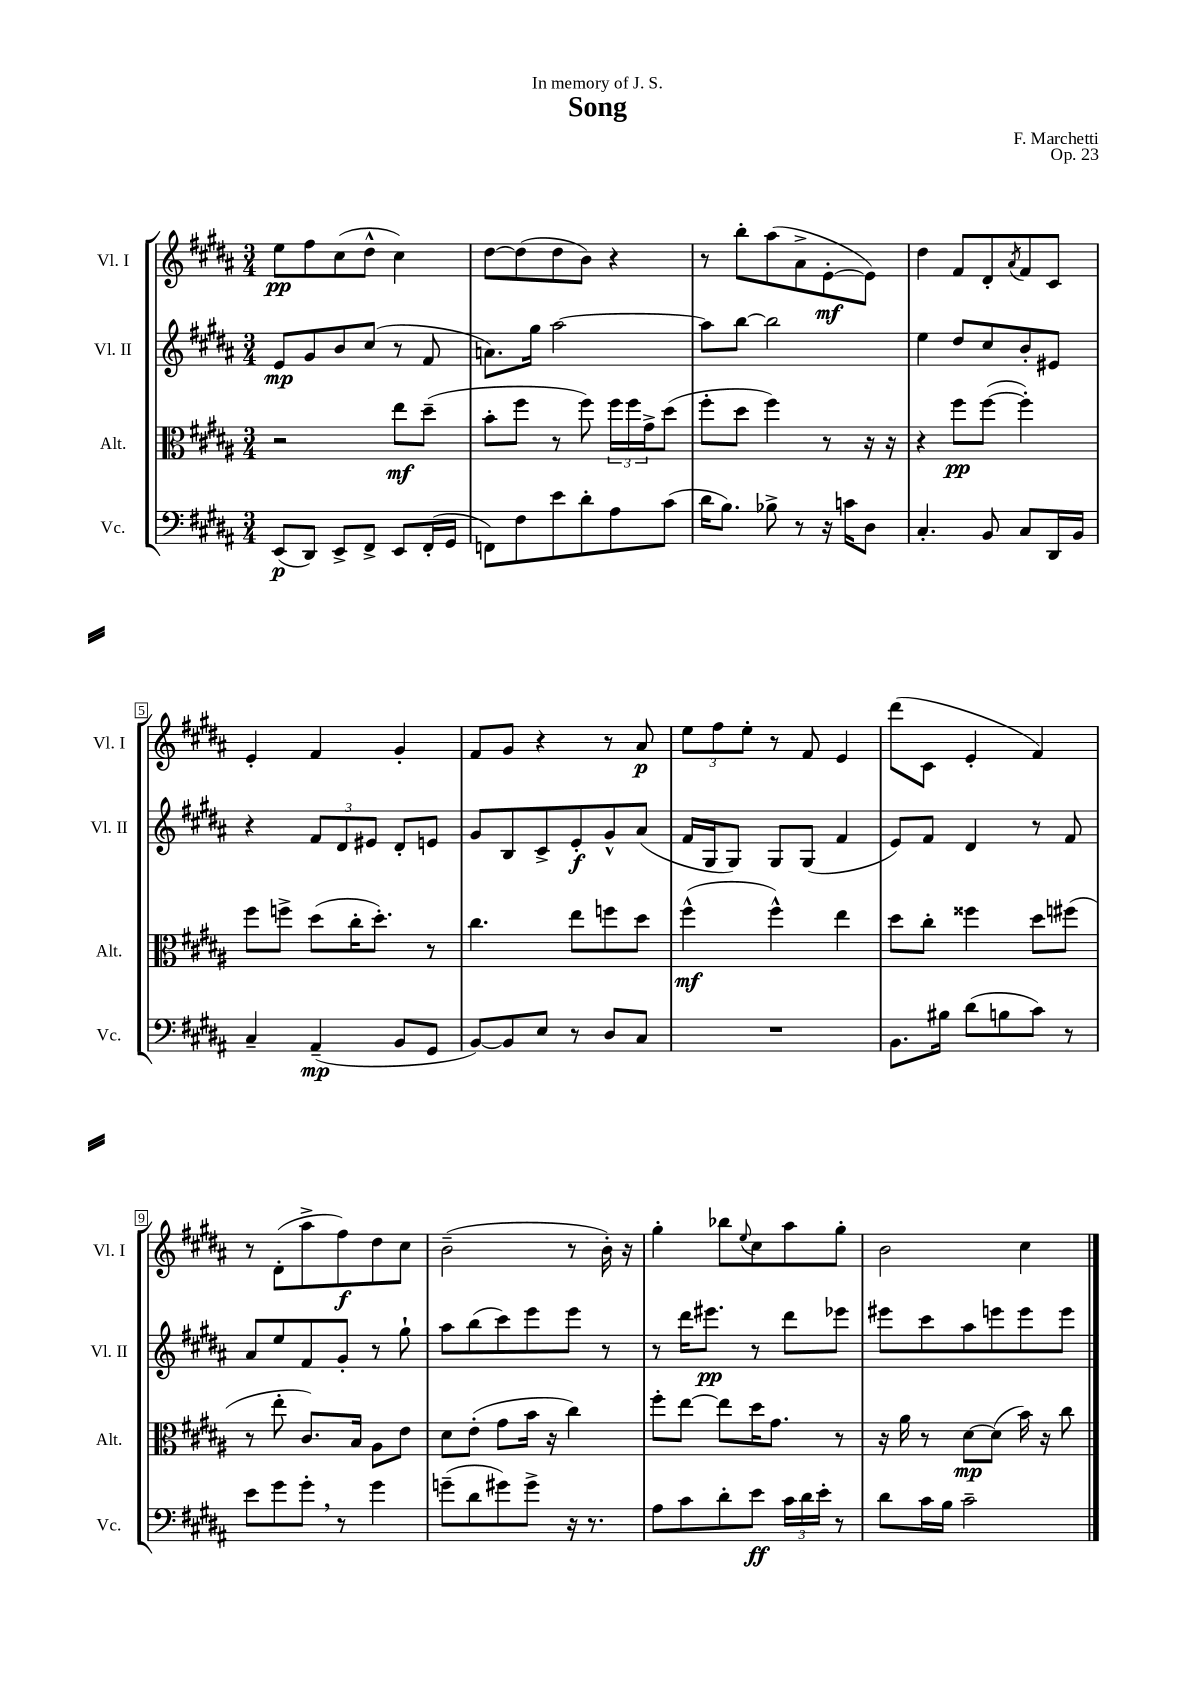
\header { title = "Song" composer = "F. Marchetti" dedication = "In memory of J. S." opus = "Op. 23" }
<<
\new StaffGroup <<
\new Staff = "s0" \with { instrumentName = "Vl. I" shortInstrumentName = "Vl. I" } {
    \clef treble \key b \major \numericTimeSignature \time 3/4
    e''8\pp fis''8 cis''8( dis''8-^ cis''4) |
    dis''8~ dis''8( dis''8 b'8) r4 |
    r8 b''8-. ais''8( ais'8-> e'8~-.\mf e'8) |
    dis''4 fis'8 dis'8-. \acciaccatura { ais'8 } fis'8 cis'8 |
    e'4-. fis'4 gis'4-. |
    fis'8 gis'8 r4 r8 ais'8\p |
    \tuplet 3/2 { e''8 fis''8 e''8-. } r8 fis'8 e'4 |
    dis'''8( cis'8 e'4-. fis'4) |
    r8 dis'8-.( ais''8-> fis''8\f) dis''8 cis''8 |
    b'2--( r8 b'16-.) r16 |
    gis''4-. bes''8 \appoggiatura { e''8 } cis''8 ais''8 gis''8-. |
    b'2 cis''4 \bar "|." |
}
\new Staff = "s1" \with { instrumentName = "Vl. II" shortInstrumentName = "Vl. II" } {
    \clef treble \key b \major \numericTimeSignature \time 3/4
    e'8\mp gis'8 b'8 cis''8( r8 fis'8 |
    a'8.) gis''16 ais''2~ |
    ais''8 b''8~ b''2 |
    e''4 dis''8 cis''8 b'8-. eis'8 |
    r4 \tuplet 3/2 { fis'8 dis'8 eis'8 } dis'8-. e'8 |
    gis'8 b8 cis'8-> e'8-.\f gis'8-^ ais'8( |
    fis'16 gis16 gis8) gis8 gis8( fis'4 |
    e'8) fis'8 dis'4 r8 fis'8 |
    ais'8 e''8 fis'8 gis'8-. r8 gis''8-! |
    ais''8 b''8( cis'''8) e'''8 e'''8 r8 |
    r8 dis'''16 eis'''8.\pp r8 dis'''8 ees'''8 |
    eis'''8 cis'''8 ais''8 e'''8 e'''8 e'''8 \bar "|." |
}
\new Staff = "s2" \with { instrumentName = "Alt." shortInstrumentName = "Alt." } {
    \clef alto \key b \major \numericTimeSignature \time 3/4
    r2 e''8\mf dis''8--( |
    b'8-. fis''8 r8 fis''8) \tuplet 3/2 { fis''16 fis''16 gis'16-> } dis''8( |
    fis''8-. dis''8 fis''4) r8 r16 r16 |
    r4 fis''8\pp fis''8~( fis''4-.) |
    fis''8 f''8-> dis''8( cis''16-. dis''8.-.) r8 |
    cis''4. e''8 f''8 dis''8 |
    fis''4-^\mf( fis''4-^) e''4 |
    dis''8 cis''8-. fisis''4 dis''8 fis''8( |
    r8 e''8-. cis'8.) b16 ais8 e'8 |
    dis'8 e'8-.( gis'8 b'16 r16 cis''4) |
    fis''8-. e''8~ e''8 dis''16 gis'8. r8 |
    r16 ais'16 r8 dis'8~\mp dis'8( b'16) r16 cis''8 \bar "|." |
}
\new Staff = "s3" \with { instrumentName = "Vc." shortInstrumentName = "Vc." } {
    \clef bass \key b \major \numericTimeSignature \time 3/4
    e,8\p( dis,8) e,8-> fis,8-> e,8 fis,16-.( gis,16 |
    f,8) fis8 e'8 dis'8-. ais8 cis'8( |
    dis'16 b8.) bes8-> r8 r16 c'16 dis8 |
    cis4.-. b,8 cis8 dis,16 b,16 |
    cis4-- ais,4--\mp( b,8 gis,8 |
    b,8~) b,8 e8 r8 dis8 cis8 |
    R2. |
    b,8. bis16 dis'8( b8 cis'8) r8 |
    e'8 gis'8 gis'8-. \breathe r8 gis'4 |
    g'8--( dis'8 gis'8) gis'8-> r16 r8. |
    ais8 cis'8 dis'8-. e'8\ff \tuplet 3/2 { cis'16 dis'16 e'16-. } r8 |
    dis'8 cis'16 b16 cis'2-- \bar "|." |
}
>>
>>
\layout { \context { \Score \override BarNumber.stencil = #(make-stencil-boxer 0.1 0.3 ly:text-interface::print) } }
